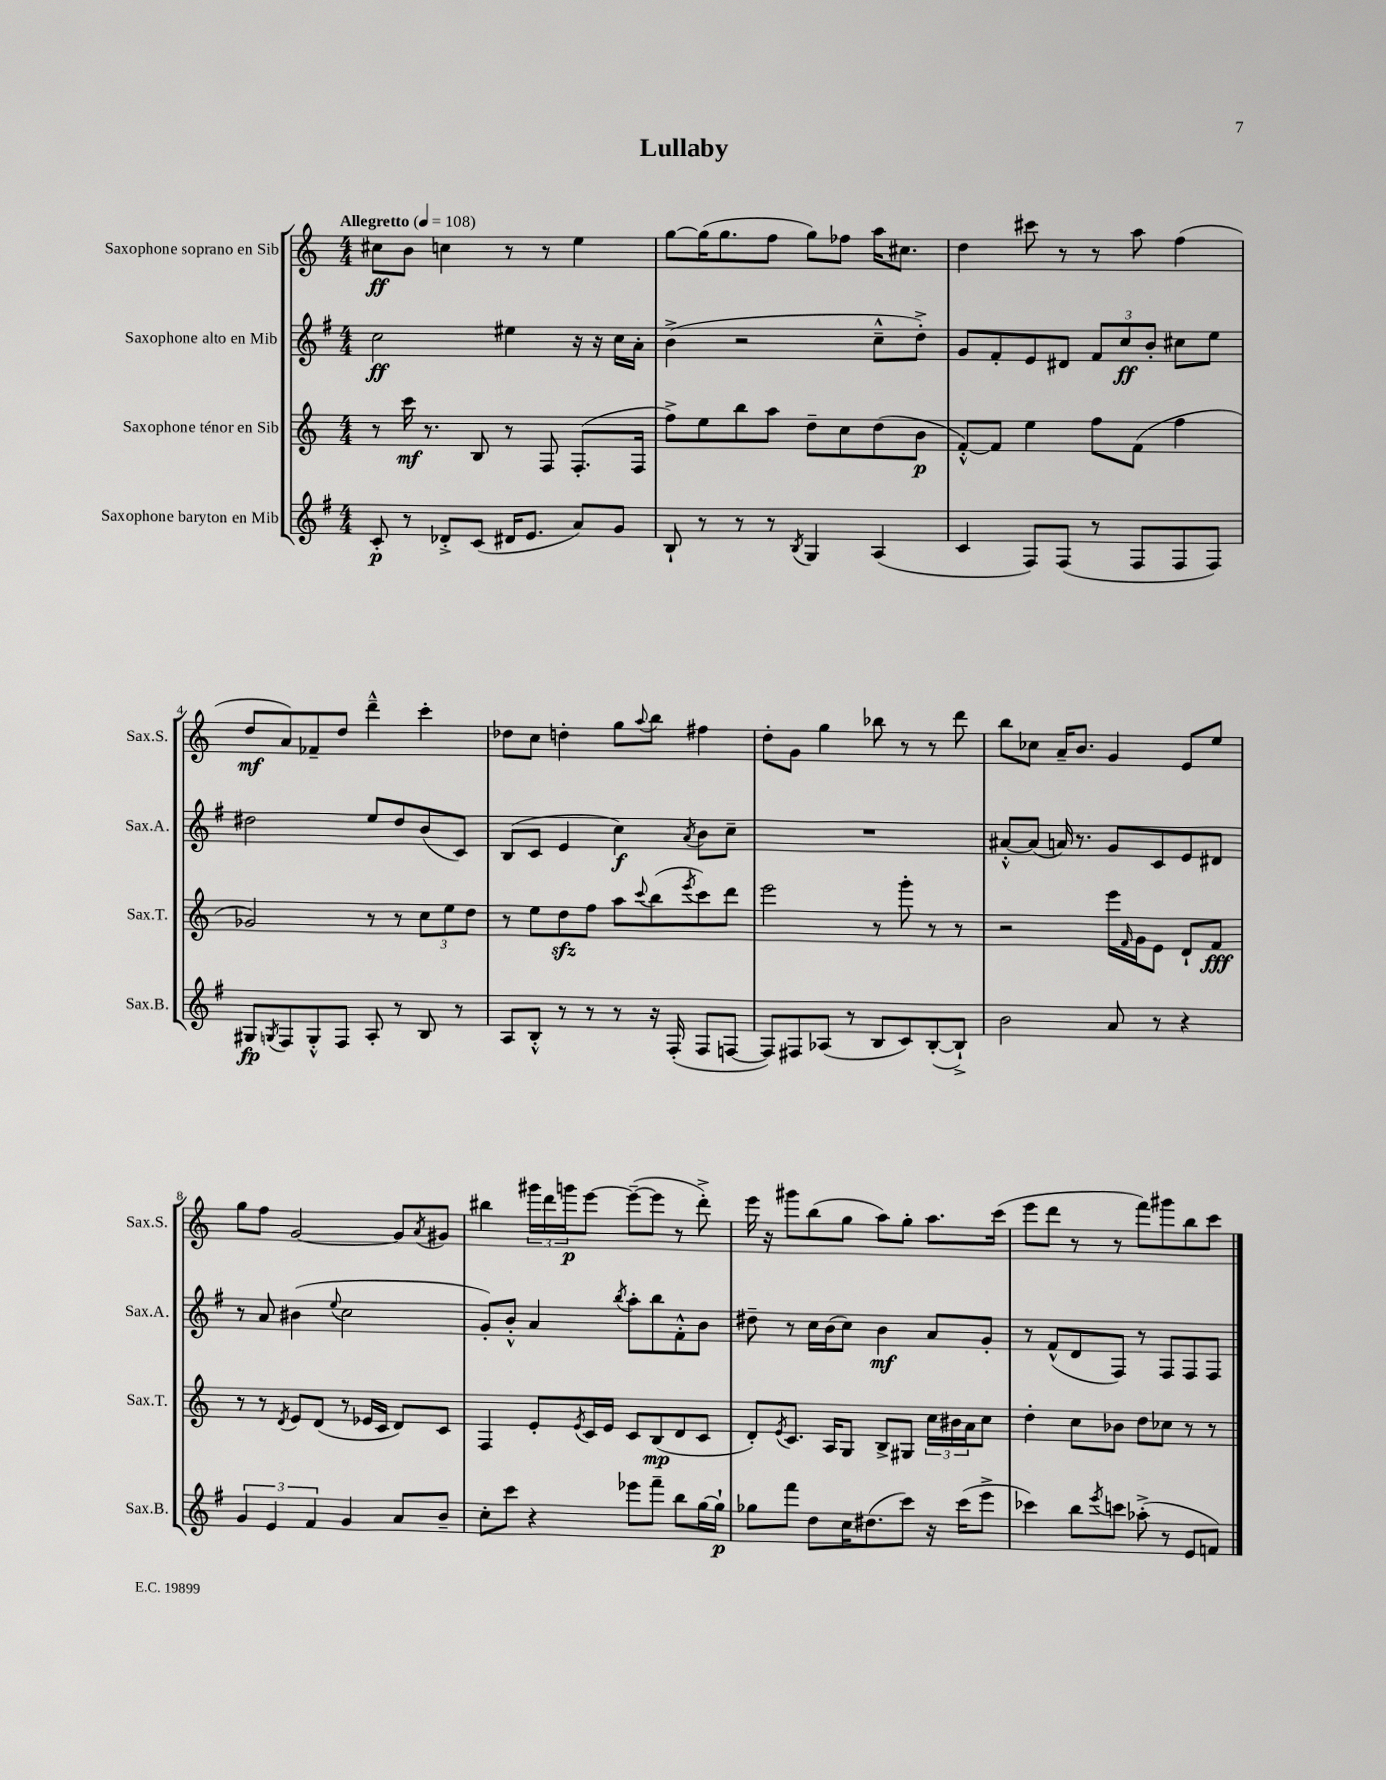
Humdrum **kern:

**kern	**kern	**kern	**kern
*staff4	*staff3	*staff2	*staff1
*clefG2	*clefG2	*clefG2	*clefG2
*k[f#]	*k[]	*k[f#]	*k[]
*M4/4	*M4/4	*M4/4	*M4/4
*MM108	*MM108	*MM108	*MM108
8c'	8r	2cc	8cc#
8r	16ccc	.	8b
.	8.r	.	.
8d-'^	.	.	4cc
(8c	8B	.	.
16d#	8r	4ee#	8r
8.e	.	.	.
.	8F	.	8r
8a)	(8.F'	16r	4ee
.	.	16r	.
8g	.	16cc	.
.	16F	16a'	.
=	=	=	=
8B`	8ff^)	(4b^	[8gg
8r	8ee	.	(16gg]
.	.	.	8.gg
8r	8bb	2r	.
8r	8aa	.	8ff
8qB	.	.	.
4G	8dd~	.	8gg)
.	8cc	.	8ff-
(4A	(8dd	8cc~^^	16aa
.	.	.	8.cc#
.	8b	8dd'^)	.
=	=	=	=
4c	[8f'^^)	8g	4dd
.	8f]	8f#'	.
8F#)	4ee	8e	8ccc#
(8F#	.	8d#	8r
8r	8ff	12f#	8r
.	.	12cc	.
8F#	(8f	.	8aa
.	.	12b'	.
8F#	4ff	8cc#	(4ff
8F#)	.	8ee	.
=	=	=	=
8G#	2g-)	2dd#	8dd
8qG	.	.	.
8F#	.	.	8a)
8G'^^	.	.	8f-~
8F#	.	.	8dd
8A'	8r	8ee	4ddd~^^
8r	8r	8dd#	.
8B	12cc	(8b	4ccc'
.	12ee	.	.
8r	.	8c)	.
.	12dd	.	.
=	=	=	=
8A	8r	(8B	8dd-
8B'^^	8ee	8c	8cc
8r	8dd	4e	4dd'
8r	8ff	.	.
8r	8aa	4cc)	8gg
.	8qqccc	.	8qqaa
16r	(8bb	.	8bb
(16F#'	.	.	.
.	8qeee	8qa	.
8F#	8ccc)	8b	4ff#
[8F	8ddd	8cc~	.
=	=	=	=
8F])	2eee	1r	8dd'
8F#	.	.	8g
(8A-	.	.	4gg
8r	.	.	.
8B	8r	.	8bb-
8c)	8ggg'	.	8r
([8B'	8r	.	8r
8B`^])	8r	.	8ddd
=	=	=	=
2b	2r	[8a#'^^	8bb
.	.	(8a#]	8cc-
.	.	16a)	16a~
.	.	8.r	8.b
8a	16eee	8g	4g
.	16qqf	.	.
.	16g	.	.
8r	8e	8c	.
4r	8d`	8e	8e
.	8f	8d#	8ee
=	=	=	=
6g	8r	8r	8gg
.	8r	8a	8ff
6e	.	.	.
.	8qd	.	.
.	8e	(4b#	[2g
6f#	.	.	.
.	(8d	.	.
.	.	8qqee	.
4g	8r	2cc	.
.	16e-	.	.
.	16c	.	.
8a	8d)	.	8g]
.	.	.	8qa
8b~	8c	.	8g#
=	=	=	=
8cc'	4F	8g')	4bb#
8ccc	.	8b'^^	.
4r	8e'	4a	24ggg#
.	.	.	24ddd
.	.	.	24ggg
.	8qe	.	.
.	16c	.	[8eee
.	16e	.	.
.	.	8qbb	.
8eee-	8c	8aa'	(8eee~_
8fff#~	(8B	8bb	8eee]
8bb	8d	8f#'^^	8r
[16gg	8c	8b	8ddd'^)
16gg`]	.	.	.
=	=	=	=
8gg-	8d')	8dd#~	16eee
.	.	.	16r
.	8qe	.	.
8fff#	8.c	8r	8ggg#
8dd	.	16cc	(8bb
.	16A	(16b	.
16cc	8G	8cc)	8gg
(8.dd#	.	.	.
.	8B^	4b	8aa)
8ccc)	8G#	.	8gg'
16r	24cc	8a	8.aa
.	24b#	.	.
(16ccc	.	.	.
.	24a	.	.
8eee^	8cc	8g'	.
.	.	.	(16ccc
=	=	=	=
4ccc-)	4dd'	8r	8eee
.	.	(8f#^^	8ddd
8bb	8cc	8d	8r
8qeee	.	.	.
8ccc	8b-	8F#)	8r
(8aa-'^	8dd	8r	8fff)
8r	8cc-	8F#	8ggg#
8e	8r	8F#	8bb
8f)	8r	8F#	8ccc
==	==	==	==
*-	*-	*-	*-
